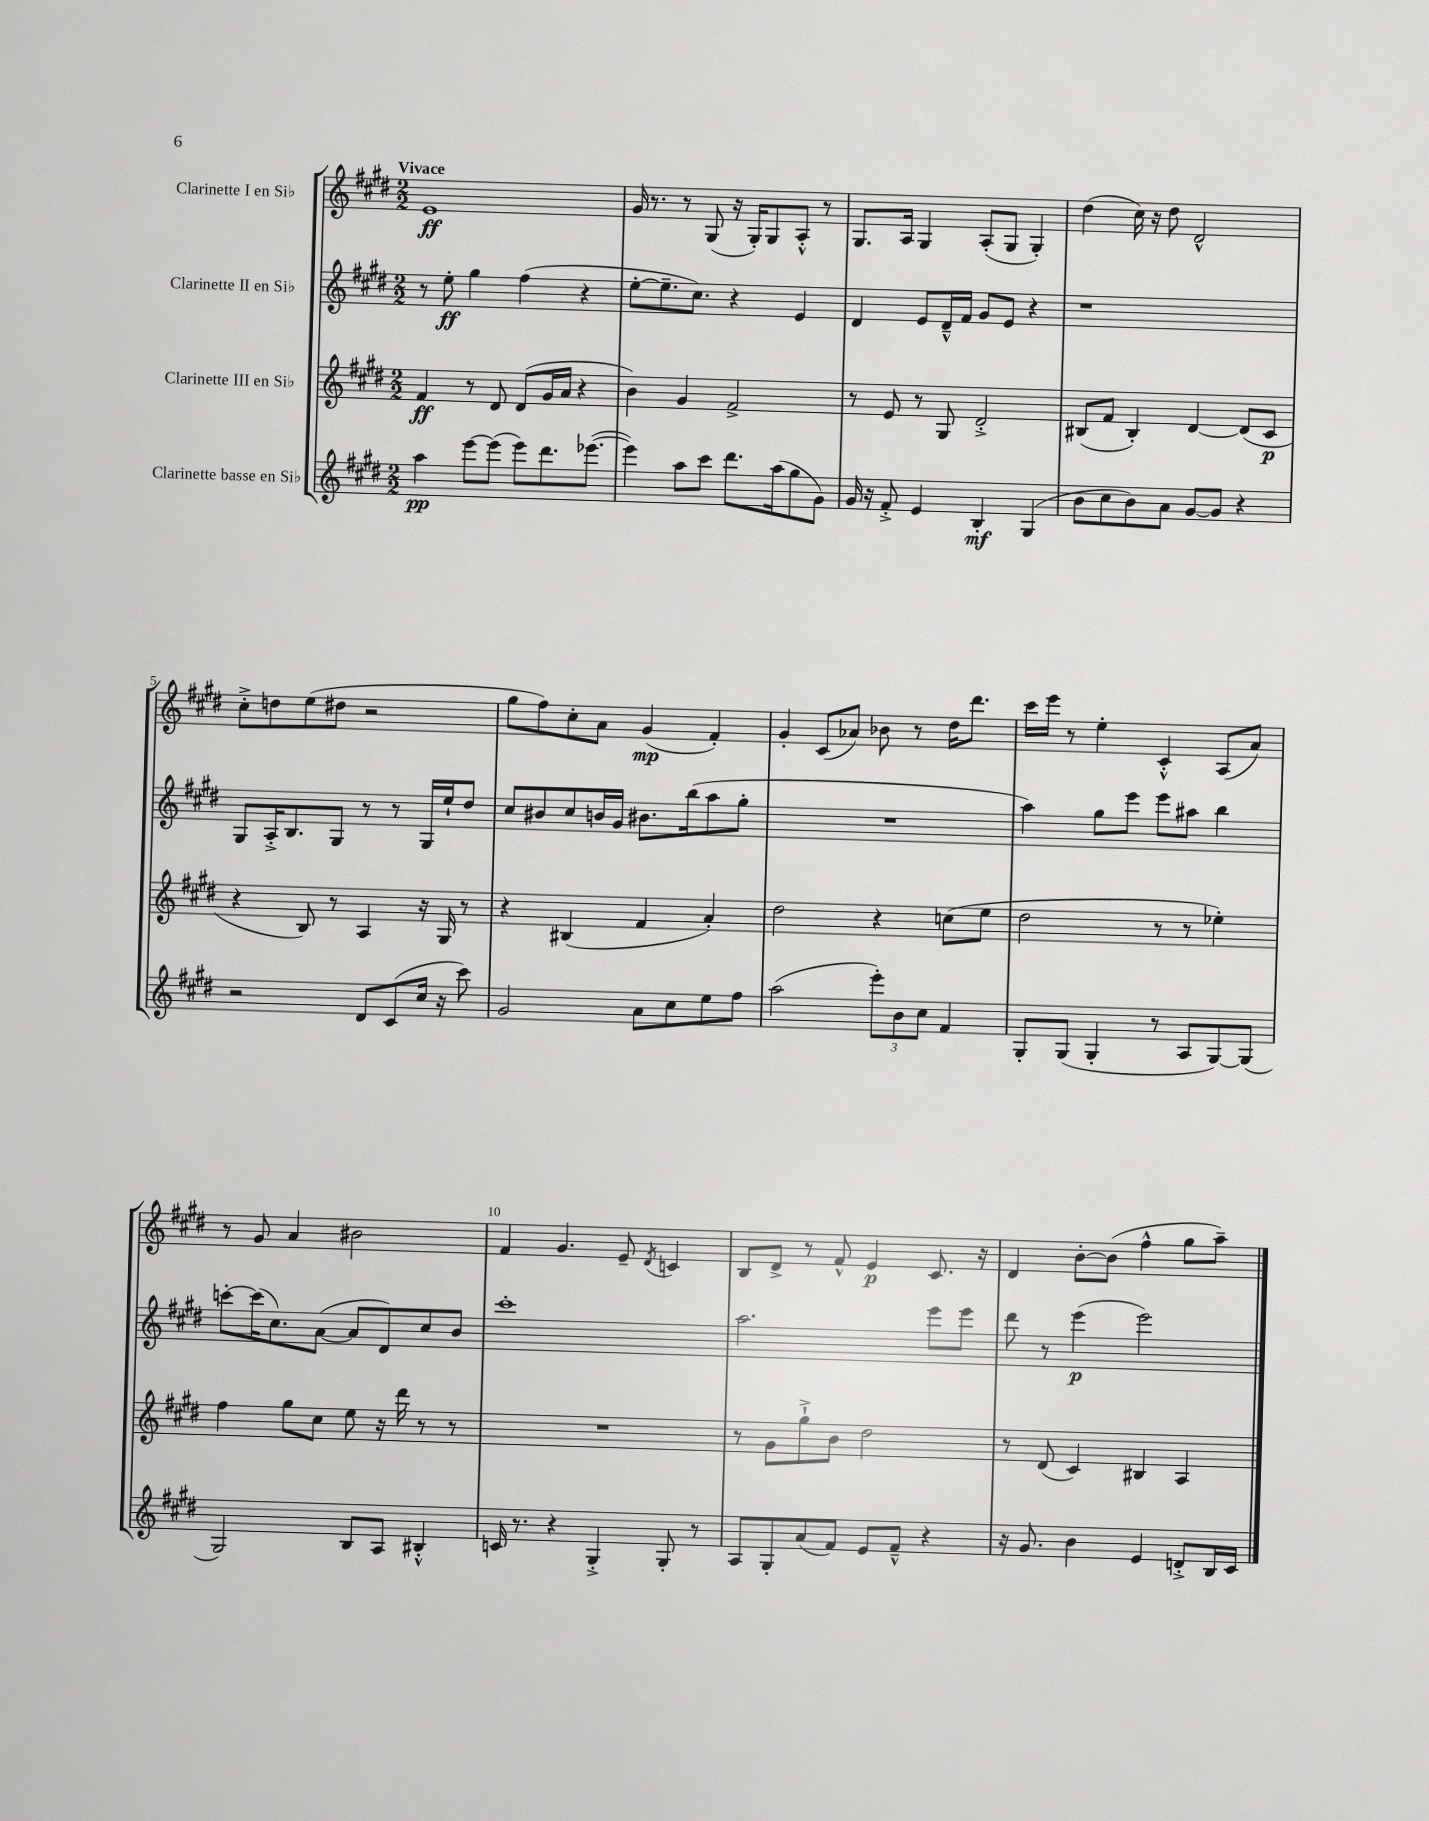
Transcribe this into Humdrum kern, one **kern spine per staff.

**kern	**kern	**kern	**kern
*staff4	*staff3	*staff2	*staff1
*clefG2	*clefG2	*clefG2	*clefG2
*k[f#c#g#d#]	*k[f#c#g#d#]	*k[f#c#g#d#]	*k[f#c#g#d#]
*M2/2	*M2/2	*M2/2	*M2/2
4aa	4f#	8r	1e
.	.	8ee'	.
[8eee	8r	4gg#	.
(8eee]	8d#	.	.
8eee)	(8d#	(4ff#	.
8.ddd#	16g#	.	.
.	16a	.	.
.	4r	4r	.
([8.eee-	.	.	.
=	=	=	=
4eee-])	4b)	[8ee'	16g#
.	.	.	8.r
.	.	8.ee~]	.
8aa	4g#	.	8r
.	.	8.cc#)	.
8ccc#	.	.	(8G#
8.ddd#	2f#^	4r	16r
.	.	.	16G#')
.	.	.	8G#
(16aa	.	.	.
8gg#	.	4e	8A'^^
8g#)	.	.	8r
=	=	=	=
16g#	8r	4d#	8.G#
16r	.	.	.
8f#'^	8e	.	.
.	.	.	16A
4e	8r	8e	4G#
.	8G#	16d#~^^	.
.	.	16f#	.
4B'	2d#'^	8g#	(8A'
.	.	8e	8G#
(4G#	.	4r	4G#')
=	=	=	=
8b	(8B#	1r	(4dd#
8cc#	8f#	.	.
8b)	4B#')	.	16cc#)
.	.	.	16r
8a	.	.	8dd#
[8g#	[4d#	.	2d#^^
8g#]	.	.	.
4r	(8d#]	.	.
.	8c#	.	.
=	=	=	=
2r	4r	8G#	8cc#'^
.	.	16A'^	8dd
.	.	8.B	.
.	8B)	.	(8ee
.	8r	8G#	8dd#
8d#	4A	8r	2r
(8c#	.	8r	.
16cc#	16r	16G#	.
16r	16G#	16ee`	.
8ccc#)	8r	8dd#	.
=	=	=	=
2g#	4r	8cc#	8gg#
.	.	8b#	8ff#)
.	(4B#	8cc#	8cc#'
.	.	16b	8a
.	.	16g#	.
8a	4f#	8.b#	(4g#
8cc#	.	.	.
.	.	(16bb	.
8ee	4a')	8aa	4f#')
8ff#	.	8gg#'	.
=	=	=	=
(2aa	2dd#	1r	4g#'
.	.	.	(8c#
.	.	.	8a-)
12eee')	4r	.	8b-
12b	.	.	.
.	.	.	8r
12cc#	.	.	.
4f#	(8cc	.	16dd#
.	.	.	8.ddd#
.	8ee	.	.
=	=	=	=
8G#'	2dd#	4aa)	16ccc#
.	.	.	16eee
(8G#	.	.	8r
4G#'	.	8gg#	4ee'
.	.	8eee	.
8r	8r	8eee	4c#'^^
8A	8r	8aa#	.
[8G#)	4ee-')	4bb	(8A
(8G#]	.	.	8a)
=	=	=	=
2G#)	4ff#	[8ccc'	8r
.	.	(16ccc]	8g#
.	.	8.cc#)	.
.	8gg#	.	4a
.	8cc#	([8a	.
8B	8ee	8a]	2b#
8A	16r	8d#)	.
.	16ddd#	.	.
4B#'^^	8r	8cc#	.
.	8r	8b	.
=	=	=	=
16c	1r	1ccc#'	4f#
8.r	.	.	.
4r	.	.	4.g#
4G#'^	.	.	.
.	.	.	8e~
.	.	.	8qd#
8G#'	.	.	4c
8r	.	.	.
=	=	=	=
8A	8r	2.aa	8B
8G#'	8g#	.	8d#^
(8a	8gg#`^	.	8r
8f#)	8b	.	8f#^^
8e	2dd#	.	4e
8f#~^^	.	.	.
4r	.	8eee	8.c#
.	.	8eee	.
.	.	.	16r
=	=	=	=
16r	8r	8ddd#	4d#
8.g#	.	.	.
.	(8d#	8r	.
4b	4c#)	(4eee	[8b'
.	.	.	(8b]
4e	4B#	2eee)	4ff#^^
8d'^	4A	.	8gg#
16B	.	.	8aa~)
16c#	.	.	.
==	==	==	==
*-	*-	*-	*-
